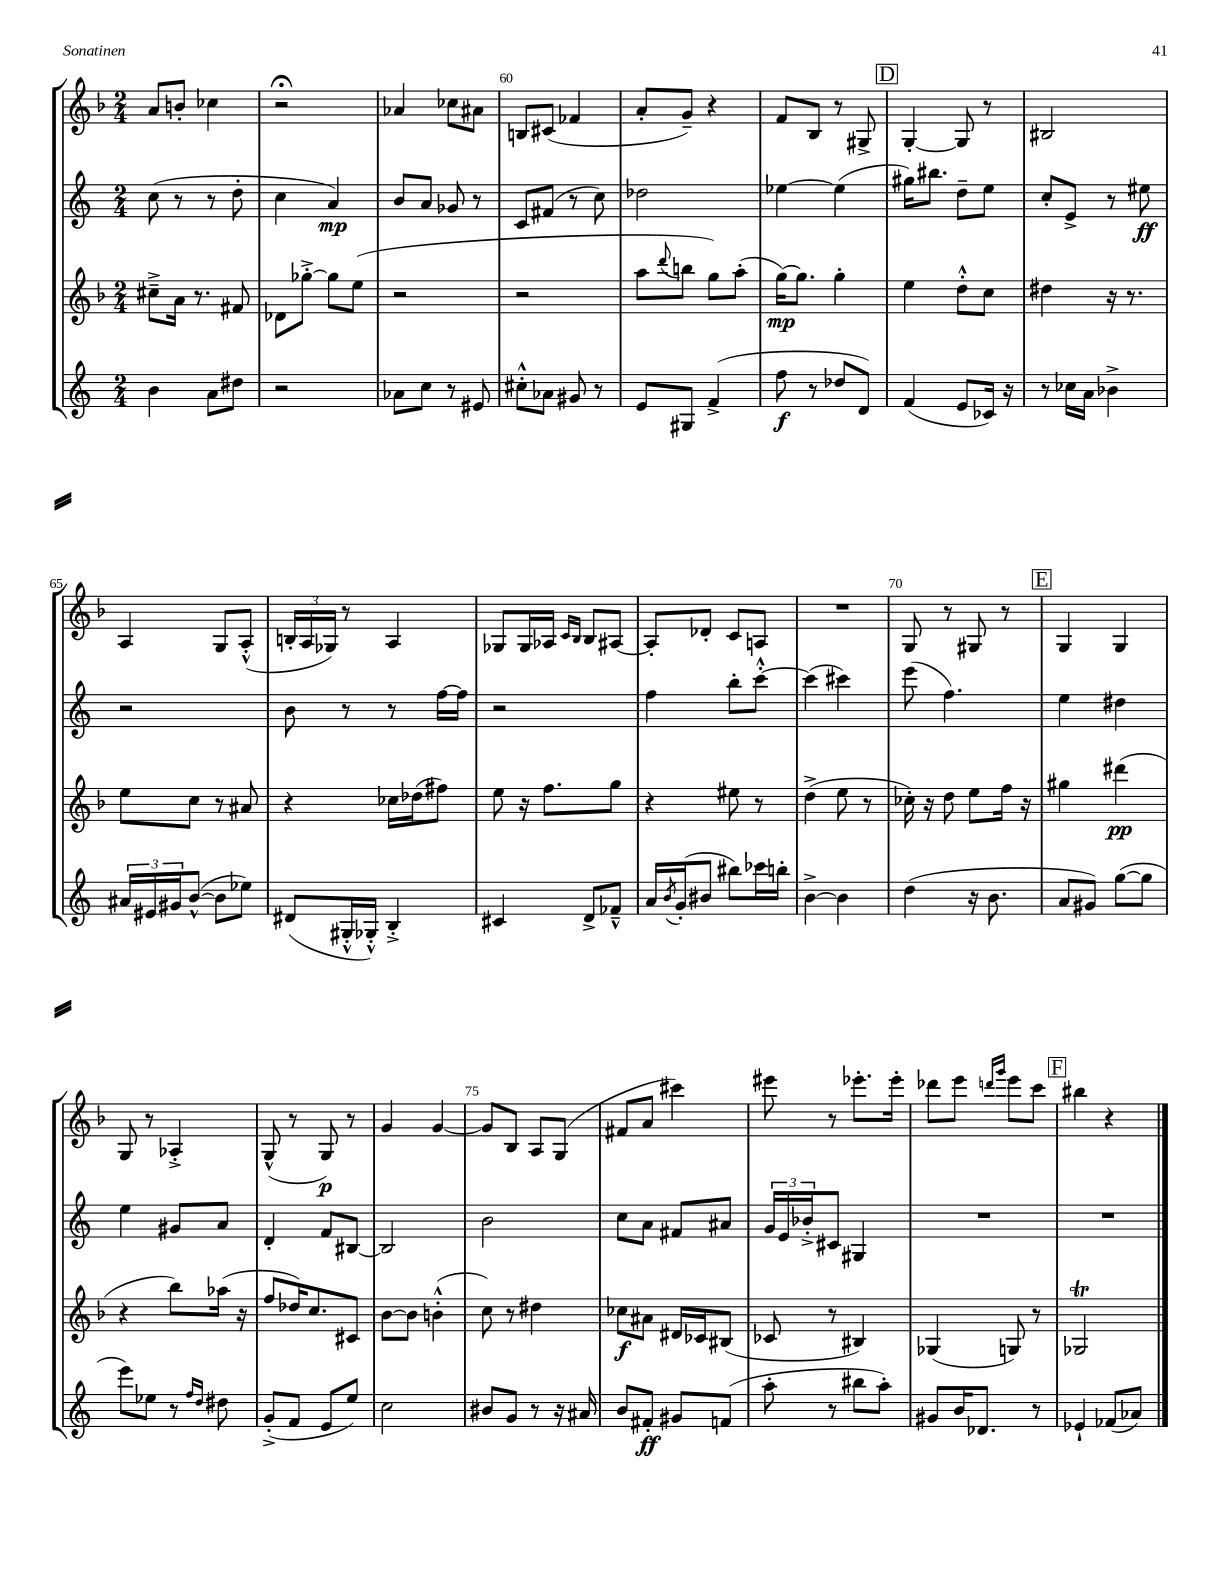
<<
\new StaffGroup <<
\new Staff = "s0" {
    \clef treble \key f \major \numericTimeSignature \time 2/4
    a'8 b'8-. ces''4 |
    r2\fermata |
    aes'4 ces''8 ais'8 |
    b8 cis'8( fes'4 |
    a'8-. g'8--) r4 |
    f'8 bes8 r8 gis8-> |
    \mark \markup { \box "D" } g4~-. g8 r8 |
    bis2 |
    a4 g8 a8-.-^( |
    \tuplet 3/2 { b16-. a16 ges16) } r8 a4 |
    ges8 ges16 aes16 \grace { c'16 bes16 } bes8 ais8~ |
    ais8-. des'8-. c'8 a8 |
    R2 |
    g8 r8 gis8 r8 |
    \mark \markup { \box "E" } g4 g4 |
    g8 r8 aes4-.-> |
    g8-^( r8 g8\p) r8 |
    g'4 g'4~ |
    g'8 bes8 a8 g8( |
    fis'8 a'8 cis'''4) |
    eis'''8 r8 ees'''8.-. ees'''16-. |
    des'''8 e'''8 \grace { d'''16 g'''16 } e'''8 c'''8 |
    \mark \markup { \box "F" } bis''4 r4 \bar "|." |
}
\new Staff = "s1" {
    \clef treble \key c \major \numericTimeSignature \time 2/4
    c''8( r8 r8 d''8-. |
    c''4 a'4\mp) |
    b'8 a'8 ges'8 r8 |
    c'8 fis'8( r8 c''8) |
    des''2 |
    ees''4~ ees''4( |
    \mark \markup { \box "D" } gis''16) bis''8. d''8-- e''8 |
    c''8-. e'8-> r8 eis''8\ff |
    r2 |
    b'8 r8 r8 f''16~ f''16 |
    r2 |
    f''4 b''8-. c'''8~-.-^ |
    c'''4( cis'''4) |
    e'''8( f''4.) |
    \mark \markup { \box "E" } e''4 dis''4 |
    e''4 gis'8 a'8 |
    d'4-. f'8 bis8~ |
    bis2 |
    b'2 |
    c''8 a'8 fis'8 ais'8 |
    \tuplet 3/2 { g'16 e'16 bes'16-.-> } cis'8 gis4 |
    R2 |
    \mark \markup { \box "F" } R2 \bar "|." |
}
\new Staff = "s2" {
    \clef treble \key f \major \numericTimeSignature \time 2/4
    cis''8---> a'16 r8. fis'8 |
    des'8 ges''8~-.-> ges''8 e''8( |
    r2 |
    r2 |
    a''8 \appoggiatura { d'''8 } b''8 g''8) a''8-.( |
    g''16~\mp) g''8. g''4-. |
    \mark \markup { \box "D" } e''4 d''8-.-^ c''8 |
    dis''4 r16 r8. |
    e''8 c''8 r8 ais'8 |
    r4 ces''16 des''16( fis''8) |
    e''8 r16 f''8. g''8 |
    r4 eis''8 r8 |
    d''4->( e''8 r8 |
    ces''16-.) r16 d''8 e''8 f''16 r16 |
    \mark \markup { \box "E" } gis''4 dis'''4\pp( |
    r4 bes''8) aes''16( r16 |
    f''8 des''16) c''8. cis'8 |
    bes'8~ bes'8 b'4-.-^( |
    c''8) r8 dis''4 |
    ces''8\f ais'8 dis'16 ces'16 bis8( |
    ces'8 r8 bis4) |
    ges4( g8) r8 |
    \mark \markup { \box "F" } ges2\trill \bar "|." |
}
\new Staff = "s3" {
    \clef treble \key c \major \numericTimeSignature \time 2/4
    b'4 a'8 dis''8 |
    r2 |
    aes'8 c''8 r8 eis'8 |
    cis''8-.-^ aes'8 gis'8 r8 |
    e'8 gis8 f'4->( |
    f''8\f r8 des''8 d'8) |
    \mark \markup { \box "D" } f'4( e'8 ces'16) r16 |
    r8 ces''16 a'16 bes'4-> |
    \tuplet 3/2 { ais'16 eis'16 gis'16 } b'8~-^( b'8 ees''8) |
    dis'8( gis16-.-^ ges16-.-^) b4-.-> |
    cis'4 d'8-> fes'8---^ |
    a'16 \acciaccatura { b'8 } g'16-.( bis'8 bis''8) ces'''16 b''16-. |
    b'4~-> b'4 |
    d''4( r16 b'8. |
    \mark \markup { \box "E" } a'8 gis'8) g''8~( g''8 |
    e'''8) ees''8 r8 \grace { f''16 d''16 } dis''8 |
    g'8-.->( f'8 e'8 e''8) |
    c''2 |
    bis'8 g'8 r8 r16 ais'16 |
    b'8 fis'8-.\ff gis'8 f'8( |
    a''8-. r8 bis''8 a''8-.) |
    gis'8 b'16 des'8. r8 |
    \mark \markup { \box "F" } ees'4-! fes'8( aes'8) \bar "|." |
}
>>
>>
\layout { \context { \Score currentBarNumber = #57 \override BarNumber.break-visibility = ##(#f #t #t) barNumberVisibility = #(every-nth-bar-number-visible 5) } }
